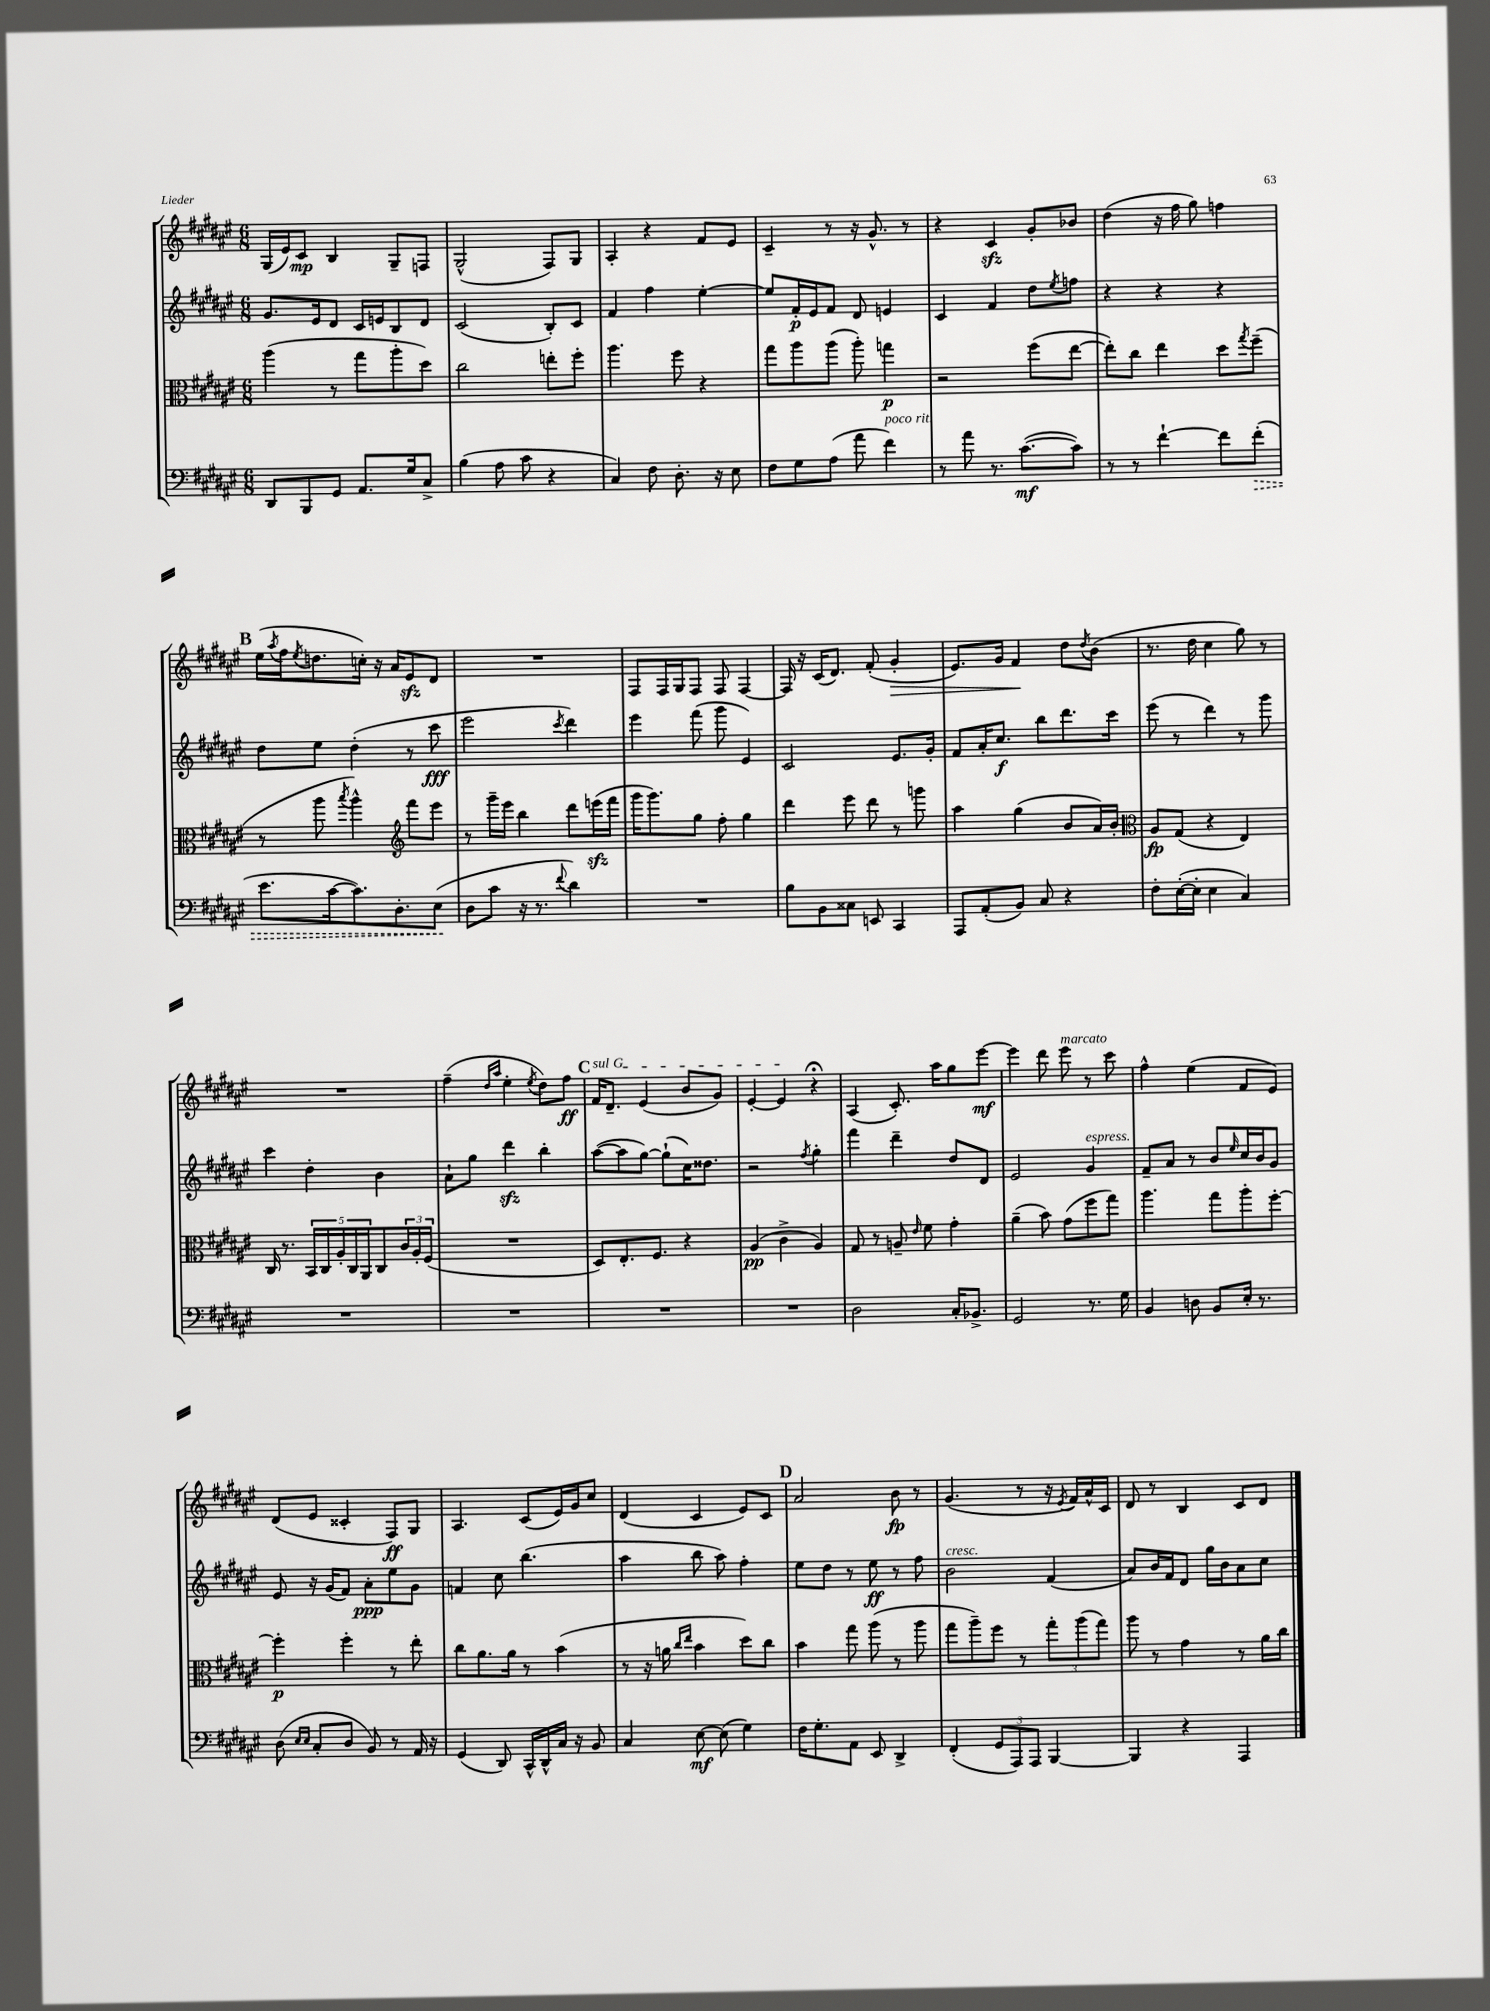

**kern	**dynam	**kern	**dynam	**kern	**dynam	**kern	**dynam
*part4	*part4	*part3	*part3	*part2	*part2	*part1	*part1
*staff4	*staff4	*staff3	*staff3	*staff2	*staff2	*staff1	*staff1
*clefF4	*	*clefC3	*	*clefG2	*	*clefG2	*
*k[f#c#g#d#a#e#]	*	*k[f#c#g#d#a#e#]	*	*k[f#c#g#d#a#e#]	*	*k[f#c#g#d#a#e#]	*
*M6/8	*	*M6/8	*	*M6/8	*	*M6/8	*
=98	=98	=98	=98	=98	=98	=98	=98
8DD#/L	.	(4aa#\	.	8.g#/L	.	(16G#/LL	.
.	.	.	.	.	.	16e#/J)	.
8BBB/	.	.	.	.	.	8c#/J	mp
.	.	.	.	16e#/k	.	.	.
8GG#/J	.	8r	.	8d#/J	.	4B/	.
8.AA#/L	.	8gg#\L	.	16c#/LL	.	.	.
.	.	.	.	16en/J	.	.	.
.	.	8aa#'\	.	8B/	.	8G#~/L	.
16G#/k	.	.	.	.	.	.	.
8C#^/J	.	8dd#\J)	.	8d#/J	.	8Fn/J	.
=99	=99	=99	=99	=99	=99	=99	=99
(4B\	.	2cc#\	.	(2c#/	.	(2G#^^/	.
8A#\	.	.	.	.	.	.	.
8c#\	.	.	.	.	.	.	.
4r	.	8een'\L	.	8B'/L)	.	8F#/L)	.
.	.	8ff#'\J	.	8c#/J	.	8G#/J	.
=100	=100	=100	=100	=100	=100	=100	=100
4C#/)	.	4.aa#\	.	4f#/	.	4A#'/	.
8F#\	.	.	.	4ff#\	.	4r	.
8.D#'\	.	8ff#\	.	.	.	.	.
.	.	4r	.	[4ee#'\	.	8f#/L	.
16r	.	.	.	.	.	.	.
8E#\	.	.	.	.	.	8e#/J	.
=101	=101	=101	=101	=101	=101	=101	=101
8F#\L	.	8gg#\L	.	8ee#/L]	.	4c#~/	.
8G#\	.	8aa#\	.	16f#'/L	p	.	.
.	.	.	.	16e#/J	.	.	.
(8A#\J	.	(8aa#\J	.	8f#/J	.	8r	.
8a#\	.	8aa#'\)	.	8d#/	.	16r	.
.	.	.	.	.	.	8.g#^^/	.
!LO:TX:a:i:t=poco rit.	!	!	!	!	!	!	!
4f#\)	.	4ggn\	p	4en/	.	.	.
.	.	.	.	.	.	8r	.
=102	=102	=102	=102	=102	=102	=102	=102
8r	.	2r	.	4c#/	.	4r	.
8a#\	.	.	.	.	.	.	.
8.r	.	.	.	4f#/	.	4c#zz/	.
([8.c#\L	mf	.	.	.	.	.	.
.	.	(8ff#\L	.	8dd#\L	.	8g#'/L	.
.	.	.	.	8qee#/	.	.	.
8c#\J])	.	[8ee#\J	.	8ffn\J	.	8b-X/J	.
=103	=103	=103	=103	=103	=103	=103	=103
8r	.	8ee#'\L])	.	4r	.	(4dd#\	.
8r	.	8cc#\J	.	.	.	.	.
[4f#`\	.	4ee#\	.	4r	.	16r	.
.	.	.	.	.	.	16ff#\	.
.	.	.	.	.	.	8gg#\)	.
8f#\L]	.	8dd#\L	.	4r	.	4ffn\	.
.	.	8qgg#/	.	.	.	.	.
!	!LO:HP:b	!	!	!	!	!	!
(8f#'\J	>	(8ff#~\J	.	.	.	.	.
!!LO:LB:g=z
!!LO:REH:place=s1:t=B
=104	=104	=104	=104	=104	=104	=104	=104
8.e#\L	.	8r	.	8dd#\L	.	(16ee#\LL	.
.	.	.	.	.	.	8qaa#/	.
.	.	.	.	.	.	16ff#\J	.
.	.	.	.	.	.	8qee#/	.
.	.	8aa#\	.	8ee#\J	.	8.ddn\	.
[16c#\k	.	.	.	.	.	.	.
.	.	8qbb/	.	.	.	.	.
8.c#\])	.	4aa#^^\)	.	(4dd#'\	.	.	.
.	.	.	.	.	.	16ccn'\Jk)	.
.	.	.	.	.	.	16r	.
8.D#'\	.	.	.	.	.	16a#/KL	.
*	*	*clefG2	*	*	*	*	*
.	.	8fff#\L	.	8r	.	8e#zz/	.
(8E#\J	.	8eee#\J	.	8ccc#\	fff	8d#/J	.
.	]	.	.	.	.	.	.
=105	=105	=105	=105	=105	=105	=105	=105
8D#\L	.	8r	.	2eee#\	.	2.r	.
8c#\J	.	16ggg#~\LL	.	.	.	.	.
.	.	16eee#\JJ	.	.	.	.	.
16r	.	4bb\	.	.	.	.	.
8.r	.	.	.	.	.	.	.
8qqf#/	.	.	.	8qccc#/	.	.	.
4d#\)	.	8ddd#\L	.	4ddd#\)	.	.	.
.	.	(16eeenzz\L	.	.	.	.	.
.	.	16fff#\JJ	.	.	.	.	.
=106	=106	=106	=106	=106	=106	=106	=106
2.r	.	16ggg#\KL	.	4eee#\	.	8F#/L	.
.	.	8.ggg#\)	.	.	.	.	.
.	.	.	.	.	.	16F#/L	.
.	.	.	.	.	.	16G#/J	.
.	.	8gg#\J	.	(8fff#\	.	8F#/J	.
.	.	8ff#'\	.	8ggg#\	.	8F#/	.
.	.	4gg#\	.	4e#/)	.	[4F#/	.
=107	=107	=107	=107	=107	=107	=107	=107
8B\L	.	4ddd#\	.	2c#/	.	16F#/]	.
.	.	.	.	.	.	16r	.
8BB\	.	.	.	.	.	(16c#/KL	.
.	.	.	.	.	.	8.d#/J)	.
8C##X\J	.	8eee#\	.	.	.	.	.
8EEn/	.	8ddd#\	.	.	.	(8f#'/	.
!	!	!	!	!	!	!	!LO:HP:b
4CC#/	.	8r	.	8.e#/L	.	4g#'/	>
.	.	8gggn\	.	.	.	.	.
.	.	.	.	16g#'/Jk	.	.	.
=108	=108	=108	=108	=108	=108	=108	=108
8AAA#/L	.	4aa#\	.	8f#/L	.	8.e#/L)	.
(8AA#'/	.	.	.	16a#'/K	.	.	.
.	.	.	.	8.cc#/J	f	16g#/Jk	.
8BB/J)	.	(4gg#\	.	.	.	4f#/	.
8C#/	.	.	.	8bb\L	.	.	.
4r	.	8b/L	.	8.ddd#\	.	8dd#\L	]
.	.	.	.	.	.	8qdd#/	.
.	.	16a#/L)	.	.	.	(8b\J	.
.	.	16b'/JJ	.	16ccc#\Jk	.	.	.
=109	=109	=109	=109	=109	=109	=109	=109
*	*	*clefC3	*	*	*	*	*
8F#'\L	.	8A#/L	fp	(8eee#\	.	8.r	.
([16E#'\L	.	(8G#/J	.	8r	.	.	.
16E#'\JJ]	.	.	.	.	.	16dd#\	.
4E#\	.	4r	.	4ddd#\)	.	4cc#\	.
4C#/)	.	4E#/)	.	8r	.	8gg#\)	.
.	.	.	.	8ggg#\	.	8r	.
!!LO:LB:g=z
=110	=110	=110	=110	=110	=110	=110	=110
2.r	.	16C#/	.	4ccc#\	.	2.r	.
.	.	8.r	.	.	.	.	.
.	.	20BB/LL	.	4dd#'\	.	.	.
.	.	20C#/	.	.	.	.	.
.	.	20A#'/	.	.	.	.	.
.	.	20C#/	.	.	.	.	.
.	.	20AA#/J	.	.	.	.	.
.	.	8C#/	.	4b\	.	.	.
.	.	24c#/L	.	.	.	.	.
.	.	24A#'/	.	.	.	.	.
.	.	(24F#/JJ	.	.	.	.	.
=111	=111	=111	=111	=111	=111	=111	=111
2.r	.	2.r	.	8a#`\L	.	(4ff#~\	.
.	.	.	.	8gg#\J	.	.	.
.	.	.	.	.	.	16qqdd#/LL	.
.	.	.	.	.	.	16qqaa#/JJ	.
.	.	.	.	4ddd#zz\	.	4ee#'\	.
.	.	.	.	.	.	8qee#/	.
.	.	.	.	4bb'\	.	8dd#\L)	.
.	.	.	.	.	.	8ff#\J	ff
!!LO:REH:place=s1:t=C
=112	=112	=112	=112	=112	=112	=112	=112
!	!	!	!	!	!	!LO:TX:a:i:t=sul G	!
2.r	.	8D#/L)	.	([8aa#\L	.	16f#/KL	.
.	.	.	.	.	.	8.d#~/J	.
.	.	8.E#'/	.	8aa#\]	.	.	.
.	.	.	.	[8gg#\J)	.	(4e#/	.
.	.	8.F#/J	.	.	.	.	.
.	.	.	.	(8gg#`\L]	.	.	.
.	.	4r	.	16cc#\K)	.	8b/L	.
.	.	.	.	8.dd##X\J	.	.	.
.	.	.	.	.	.	8g#/J)	.
=113	=113	=113	=113	=113	=113	=113	=113
2.r	.	(4A#/	pp	2r	.	[4e#'/	.
.	.	4c#^\	.	.	.	4e#/]	.
.	.	.	.	8qff#/	.	.	.
.	.	4A#/)	.	4gg#'\	.	4r;<	.
=114	=114	=114	=114	=114	=114	=114	=114
2D#\	.	8G#/	.	4fff#\	.	(4A#/	.
.	.	8r	.	.	.	.	.
.	.	8An~/	.	4ddd#~\	.	8.c#'/)	.
.	.	16qqe#/	.	.	.	.	.
.	.	8f#\	.	.	.	.	.
.	.	.	.	.	.	16aa#\KL	.
16C#'/KL	.	4g#'\	.	8dd#/L	.	8gg#\	.
8.BB-X^/J	.	.	.	.	.	.	.
.	.	.	.	8d#/J	.	[8eee#\J	mf
=115	=115	=115	=115	=115	=115	=115	=115
2GG#/	.	(4a#~\	.	2e#/	.	4eee#\]	.
.	.	8b\)	.	.	.	8ddd#\	.
!	!	!	!	!	!	!LO:TX:a:i:t=marcato	!
.	.	(8g#\L	.	.	.	8eee#\	.
!	!	!	!	!LO:TX:a:i:t=espress.	!	!	!
8.r	.	8ff#\	.	4g#/	.	8r	.
.	.	8gg#\J)	.	.	.	8ccc#\	.
16G#\	.	.	.	.	.	.	.
=116	=116	=116	=116	=116	=116	=116	=116
4BB/	.	4.aa#\	.	8f#~/L	.	4ff#^^\	.
.	.	.	.	8a#/J	.	.	.
8Dn\	.	.	.	8r	.	(4ee#\	.
8BB/L	.	8gg#\L	.	8b/L	.	.	.
.	.	.	.	16qqee#/	.	.	.
16E#'/Jk	.	8aa#'\	.	16cc#/L	.	8f#/L	.
8.r	.	.	.	16b/J	.	.	.
.	.	[8ff#'\J	.	8g#/J	.	8e#/J)	.
!!LO:LB:g=z
=117	=117	=117	=117	=117	=117	=117	=117
(8D#\	.	4ff#'\]	p	8e#/	.	(8d#/L	.
16qqE#/LL	.	.	.	.	.	.	.
16qqE#/JJ	.	.	.	.	.	.	.
8C#'/L	.	.	.	16r	.	8e#/J	.
.	.	.	.	(16g#/KL	.	.	.
8D#/J	.	4ff#'\	.	8f#/J)	.	4c##X'/	.
8BB/)	.	.	.	8a#'\L	ppp	.	.
8r	.	8r	.	8ee#\	.	8F#/L)	ff
16AA#/	.	8ee#'\	.	8g#\J	.	8G#/J	.
16r	.	.	.	.	.	.	.
=118	=118	=118	=118	=118	=118	=118	=118
(4GG#/	.	8cc#\L	.	4fn/	.	4.A#/	.
.	.	8.a#\	.	.	.	.	.
8DD#/)	.	.	.	8cc#\	.	.	.
.	.	16a#\Jk	.	.	.	.	.
16CC#^^/LL	.	8r	.	(4.bb\	.	(8c#/L	.
16DD#^^/	.	.	.	.	.	.	.
16C#/JJ	.	(4b\	.	.	.	16e#/L)	.
16r	.	.	.	.	.	16g#/J	.
8BB/	.	.	.	.	.	8cc#/J	.
=119	=119	=119	=119	=119	=119	=119	=119
4C#/	.	8r	.	4aa#\	.	(4d#/	.
.	.	16r	.	.	.	.	.
.	.	16an\	.	.	.	.	.
.	.	16qqcc#/LL	.	.	.	.	.
.	.	16qqee#/JJ	.	.	.	.	.
[8E#\	mf	4b\	.	8bb\	.	4c#/	.
(8E#\]	.	.	.	8aa#\)	.	.	.
4G#\)	.	8dd#\L)	.	4ff#'\	.	8e#/L)	.
.	.	8cc#\J	.	.	.	8c#/J	.
!!LO:REH:place=s1:t=D
=120	=120	=120	=120	=120	=120	=120	=120
16F#\KL	.	4b\	.	8ee#\L	.	2a#/	.
8.G#'\	.	.	.	.	.	.	.
.	.	.	.	8dd#\J	.	.	.
8AA#\J	.	8gg#\	.	8r	.	.	.
8EE#/	.	(8aa#\	.	8ee#\	ff	.	.
4DD#^/	.	8r	.	8r	.	8b\	fp
.	.	8aa#\	.	8ff#\	.	8r	.
=121	=121	=121	=121	=121	=121	=121	=121
!	!	!	!	!LO:TX:a:i:t=cresc.	!	!	!
(4FF#'/	.	8gg#\L	.	2b\	.	(4.g#/	.
.	.	8aa#~\)	.	.	.	.	.
12GG#/L	.	8ff#\J	.	.	.	.	.
12AAA#/)	.	.	.	.	.	.	.
.	.	8r	.	.	.	8r	.
12AAA#/J	.	.	.	.	.	.	.
[4BBB/	.	12gg#'\L	.	(4f#/	.	16r	.
.	.	.	.	.	.	8qe#/	.
.	.	.	.	.	.	16f#/LL)	.
.	.	(12aa#\	.	.	.	.	.
.	.	.	.	.	.	16a#^^/	.
.	.	12gg#\J)	.	.	.	.	.
.	.	.	.	.	.	16c#/JJ	.
=122	=122	=122	=122	=122	=122	=122	=122
4BBB/]	.	8aa#\	.	8a#/L)	.	8d#/	.
.	.	8r	.	16b/L	.	8r	.
.	.	.	.	16f#/J	.	.	.
4r	.	4g#\	.	8d#/J	.	4B/	.
.	.	.	.	16gg#\LL	.	.	.
.	.	.	.	16b\J	.	.	.
4AAA#/	.	8r	.	8a#\	.	8c#/L	.
.	.	16a#\LL	.	8cc#\J	.	8d#/J	.
.	.	16cc#\JJ	.	.	.	.	.
==	==	==	==	==	==	==	==
*-	*-	*-	*-	*-	*-	*-	*-
